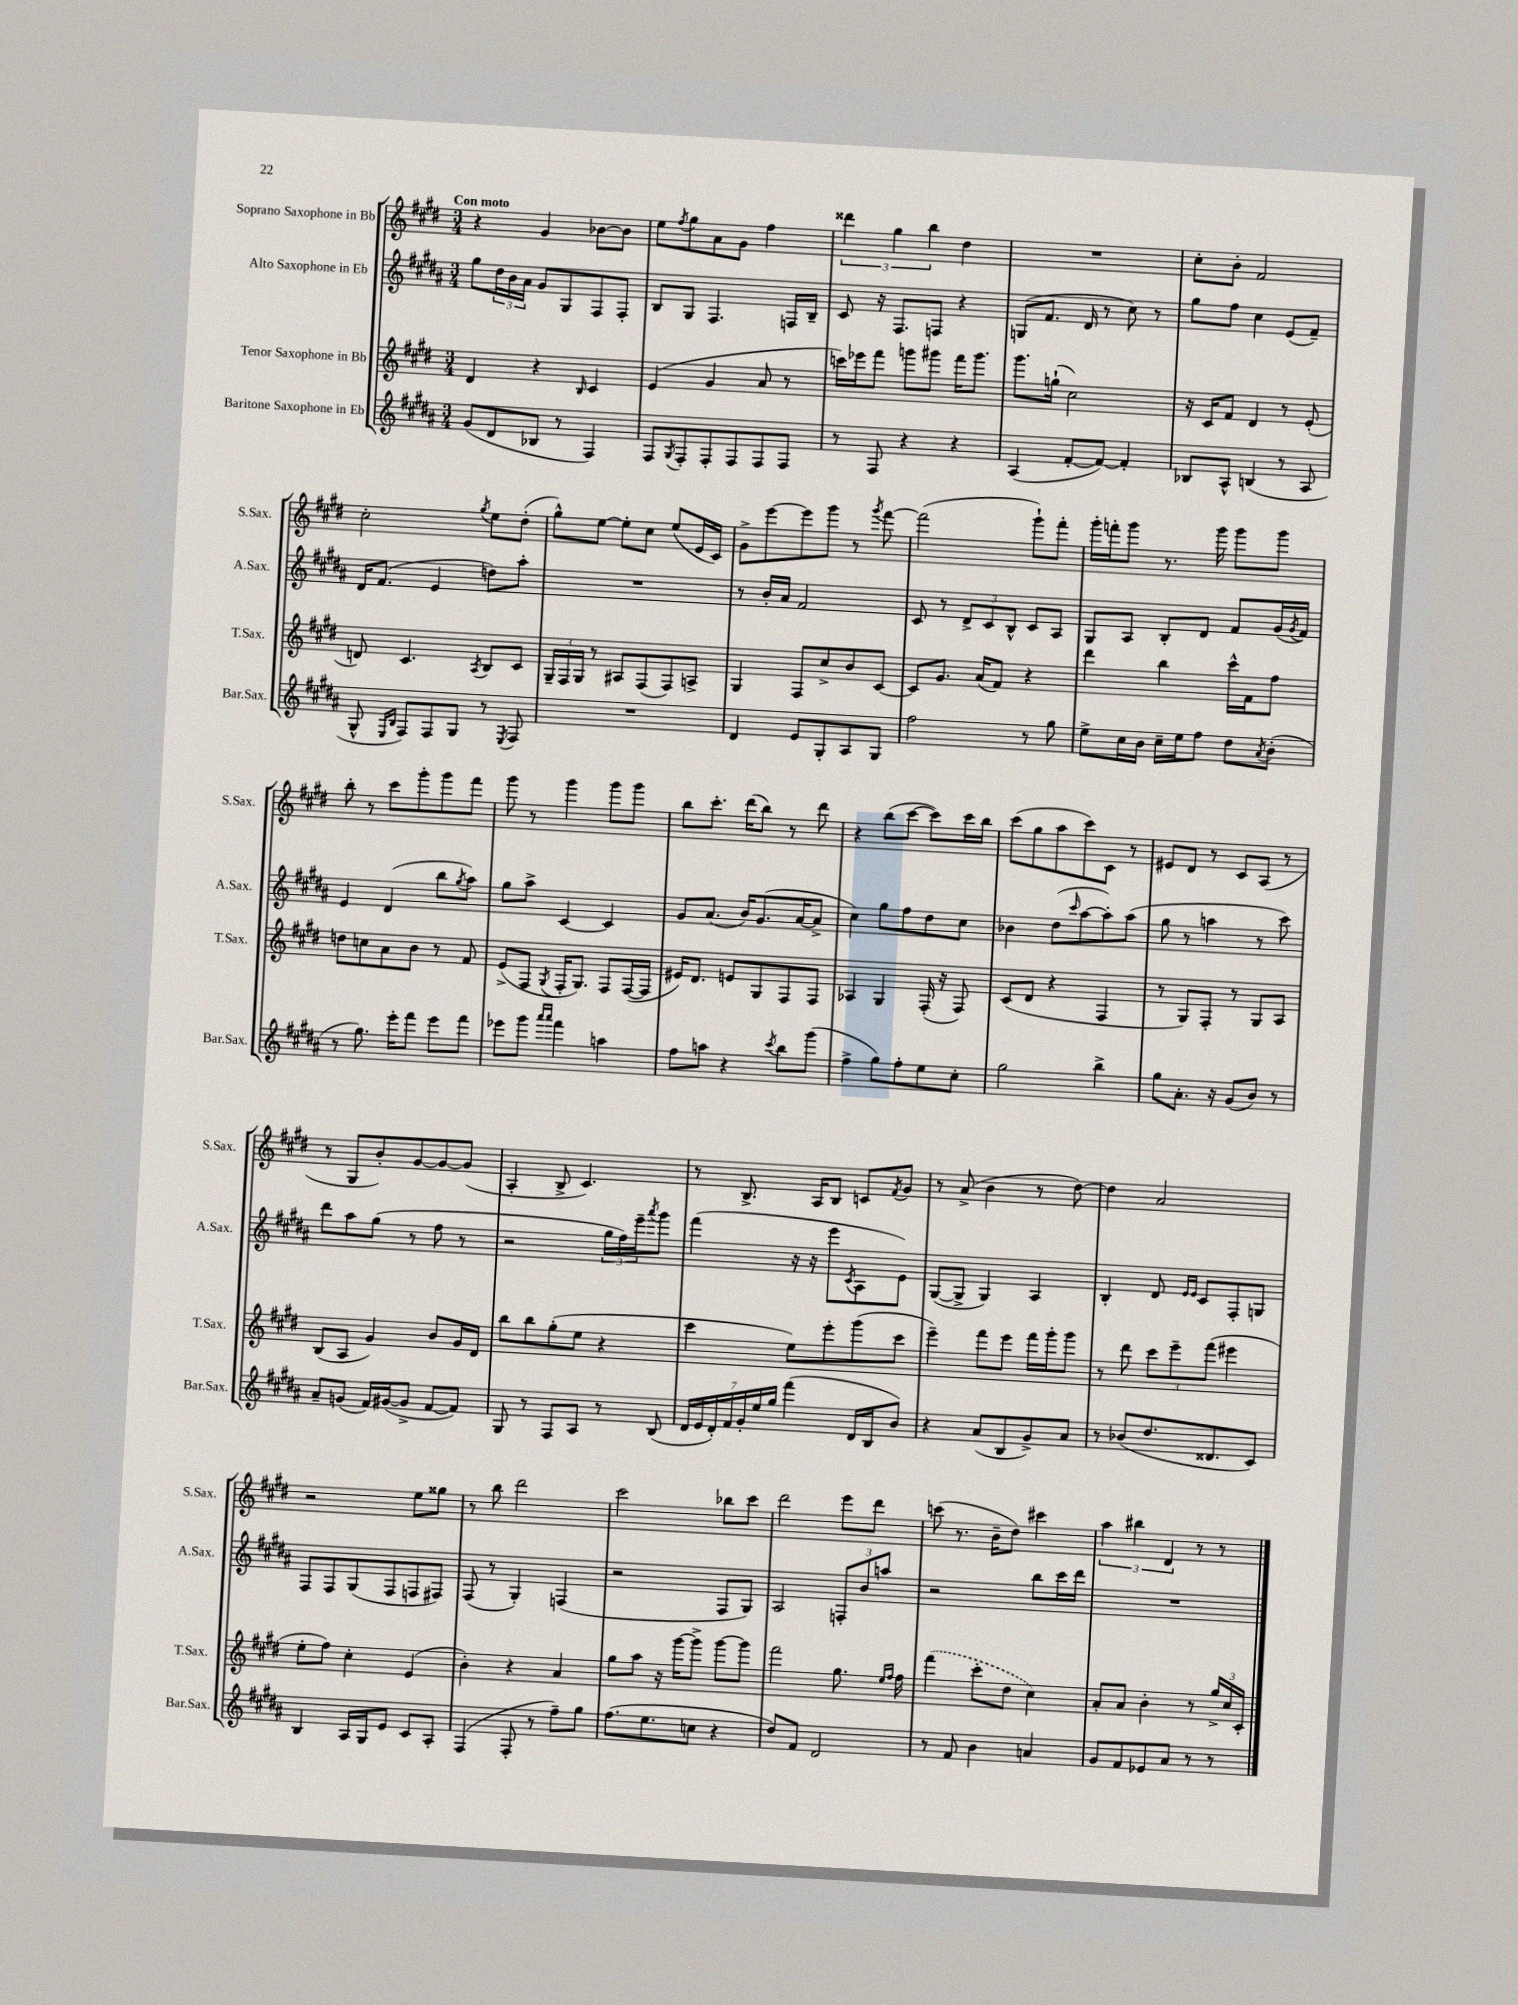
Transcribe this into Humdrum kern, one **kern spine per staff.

**kern	**kern	**kern	**kern
*staff4	*staff3	*staff2	*staff1
*clefG2	*clefG2	*clefG2	*clefG2
*k[f#c#g#d#a#]	*k[f#c#g#d#]	*k[f#c#g#d#a#]	*k[f#c#g#d#]
*M3/4	*M3/4	*M3/4	*M3/4
(8g#	4d#	8gg#	4r
8d#	.	24dd#	.
.	.	24b	.
.	.	24a#	.
8B-	4r	8g#	4g#
8r	.	8G#	.
.	16qqB	.	.
4F#)	4c#	8F#	[8b-
.	.	8F#'	8b-]
=	=	=	=
8F#	(4e	8B	8ee
8qG#	.	.	8qff#
8F#'	.	8G#	8gg#
8F#'	4g#	4.F#	8a
8F#	.	.	8g#
8F#	8a	.	4ff#
8F#	8r	16F	.
.	.	16B~	.
=	=	=	=
8r	16ccc)	8c#	6ddd##
.	16eee-	.	.
8F#	8fff#	16r	.
.	.	.	6gg#
.	.	8.F#	.
4r	8ggg	.	.
.	.	.	6bb
.	8ggg#	8F	.
4r	16fff#	4r	4dd#
.	8.ggg#	.	.
=	=	=	=
(4A#	8.ggg#	(8G	2.r
.	.	8.f#	.
.	(16gg`	.	.
[8f#'	2cc#)	.	.
.	.	16d#	.
8f#_)	.	8r	.
4f#']	.	8cc#)	.
.	.	8r	.
=	=	=	=
8B-	16r	8gg#	8cc#'
.	16c#	.	.
8A#^^	8f#	8ff#	8b'
(4B	4d#	4cc#	2f#
8r	8r	(8e	.
8A#	(8e'	8f#~)	.
=	=	=	=
8G#^^	8d)	16d#	2cc#'
.	.	(8.f#	.
16qqE	.	.	.
16qqB	.	.	.
8F#)	4.c#	.	.
8F#	.	4e	.
8G#	.	.	.
.	8qA	.	8qgg#
8r	8B	8dd)	8ee
8qE	.	.	.
8F#	8c#	8aa#'	(8dd#'
=	=	=	=
2.r	24G#~	2.r	8gg#^^)
.	24F#	.	.
.	24G#	.	.
.	8r	.	[8ee
.	8A#	.	8ee']
.	(8F#	.	8cc#
.	8F#)	.	(8ee
.	8A^	.	16e
.	.	.	16c#)
=	=	=	=
4d#	4G#	8r	8g#^
.	.	16b'	[8eee
.	.	16a#	.
8e	8F#	2f#	8eee]
8G#'	8cc#^	.	8ggg#
8A#	8b	.	8r
.	.	.	8qggg#
8G#	[8c#	.	[8fff#
=	=	=	=
2ff#	8c#]	8c#	(2fff#]
.	8.g#	8r	.
.	.	12d#^	.
.	(16a	.	.
.	.	12c#	.
.	8f#)	.	.
.	.	12B^^	.
8r	4r	8c#	8ggg#`)
8gg#	.	8A#	8fff#'
=	=	=	=
8ee^	4ddd#	8G#	16ggg#'
.	.	.	16fff'
16cc#	.	8A#	8ggg#
16b	.	.	.
16cc#~	4bb	8B'	8.r
16ee	.	.	.
8ff#	.	8d#	.
.	.	.	16ggg#
8dd#	16ccc#^^	8f#	8ggg#
.	16f#	.	.
8qa#	.	.	.
(8b'	8ff#	(16g#	8ggg#
.	.	8qg#	.
.	.	16f#)	.
=	=	=	=
8r	8dd	4e	8bb'
8.gg#)	8cc	.	8r
.	8a	(4d#	8ccc#
16eee'	.	.	.
8fff#	8b	.	8ggg#'
8eee	8r	8bb	8ggg#
.	.	8qgg#	.
8fff#	8f#	8aa#)	8fff#
=	=	=	=
8eee-	(8e^	8gg#	8ggg#
8ggg#	8F#	8aa#^	8r
16qqaaa#	.	.	.
16qqaaa#	8qG#	.	.
4fff#	16F#'	[4c#	4ggg#
.	8.G#)	.	.
4aa	8F#	4c#]	8ggg#
.	([16F#	.	8ggg#
.	16F#]	.	.
=	=	=	=
8ff#	16e#)	8g#	8bb
.	8.d#	.	.
8aa	.	(8.a#	8.ccc#'
4r	8e	.	.
.	.	16b)	(16ddd#
.	8G#	(8.g#	8bb)
8qccc#	.	.	.
8bb	8F#	.	8r
.	.	[16a#	.
(8ggg#	8F#	8a#^]	8ddd#
=	=	=	=
4ff#^	4A-	4cc#)	4r
8gg#)	4G#	8gg#	(8bb
8ff#'	.	8ff#	[8ccc#
8ee	(16F#'	8dd#	8ccc#])
.	16r	.	.
8cc#'	8F#)	8cc#	16ccc#
.	.	.	16bb
=	=	=	=
2gg#	(8c#	4b-	(8ccc#
.	8d#	.	8gg#
.	4r	(8dd#	8aa
.	.	16qqccc#	.
.	.	[8aa#	8ccc#)
4bb^	4F#	8aa#'])	8c#
.	.	(8aa#	8r
=	=	=	=
8gg#	8r	8gg#	8e#
8.a#'	8G#)	8r	8d#
.	8F#'	4aa	8r
16r	.	.	.
(8g#	8r	.	8c#
8b)	8G#	8r	(8A
8r	8A	8ccc#)	8r
=	=	=	=
8a#~	(8B	8ddd#	8r
(8g	8A	8aa#	8G#
16f#)	4g#)	(8gg#	8b')
([16g#	.	.	.
8g#^]	.	8r	[8g#
[8f#	8b	8ff#	8g#_
8f#])	16g#	8r	(8g#]
.	16d#	.	.
=	=	=	=
8G#	8bb	2r	4A'
8r	8bb	.	.
8F#	(8gg#'	.	8B^
8A#	8ee	.	4.c#)
8r	4r	24gg#	.
.	.	24ff#)	.
.	.	24eee~	.
.	.	8qaaa#	.
(8B	.	8ggg#	.
=	=	=	=
28d#	4ccc#	(4fff#	8r
28e	.	.	.
28d#')	.	.	.
28f#	.	.	.
.	.	.	8.B^
28g#'	.	.	.
28ee	.	.	.
28gg#	.	.	.
(4fff#	8ee)	16r	.
.	.	16r	16A
.	8eee'	8eee	8B
.	.	8qc#	.
16d#	(8ggg#	8A#	8c
16B	.	.	.
.	.	.	8qf#
8b)	8ccc#	8e)	8g#
=	=	=	=
4r	4eee~)	([8G#	8r
.	.	8G#^]	(8a^
(8a#	8fff#	4G#)	4b
8B	8eee	.	.
8g#^)	16fff#	4A#	8r
.	16ggg#'	.	.
8a#	8ggg#	.	[8dd#)
=	=	=	=
8r	8r	4B'	4dd#]
(8b-	8ddd#	.	.
8.dd#	12ccc#	8d#	2a
.	12eee~	.	.
.	.	16qqe	.
.	.	16qqe	.
.	.	8c#	.
.	(12fff#	.	.
8.d##	.	.	.
.	4eee#	8F#'	.
8c#)	.	8G	.
=	=	=	=
4B	8ee'	8F#	2r
.	8ff#)	8F#	.
16A#	4cc#'	(8G#	.
16G#	.	.	.
8e	.	8F#	.
8c#	(4e	8F	8ee
8A#'	.	8F#)	8gg##
=	=	=	=
(4F#	4b')	(8F#	8r
.	.	8r	8bb
8F#'	4r	4G#')	2ddd#
8r	.	.	.
8ff#~)	4a	(4F	.
8gg#	.	.	.
=	=	=	=
(8.ff#	8gg#	2r	2ccc#
.	8aa	.	.
8.ee	.	.	.
.	16r	.	.
.	[16ggg#	.	.
8cc	8ggg#^]	.	.
4r	[8ggg#	8F#	8bb-
.	8ggg#]	8G#)	8ccc#
=	=	=	=
8dd#)	2fff#	2A#	2ddd#
8f#	.	.	.
2d#	.	.	.
.	8.gg#	12F'	8eee
.	.	12b	.
.	.	.	8ddd#
.	.	12aa	.
.	16qqee	.	.
.	16qqff#	.	.
.	16ff#	.	.
=	=	=	=
8r	(4fff#	2r	(8ccc
8f#	.	.	8.r
4b	8ccc#'	.	.
.	.	.	16b~
.	8dd#	.	8dd#)
4a	4cc#)	8bb	4ccc#
.	.	16ccc#	.
.	.	16ddd#	.
=	=	=	=
8g#	8a'	2.r	6aa
8f#	8a	.	.
.	.	.	6bb#
8e-	4b'	.	.
.	.	.	6d#
8a#	.	.	.
8r	8r	.	8r
8r	24gg#^	.	8r
.	24cc#	.	.
.	24c#'	.	.
==	==	==	==
*-	*-	*-	*-
